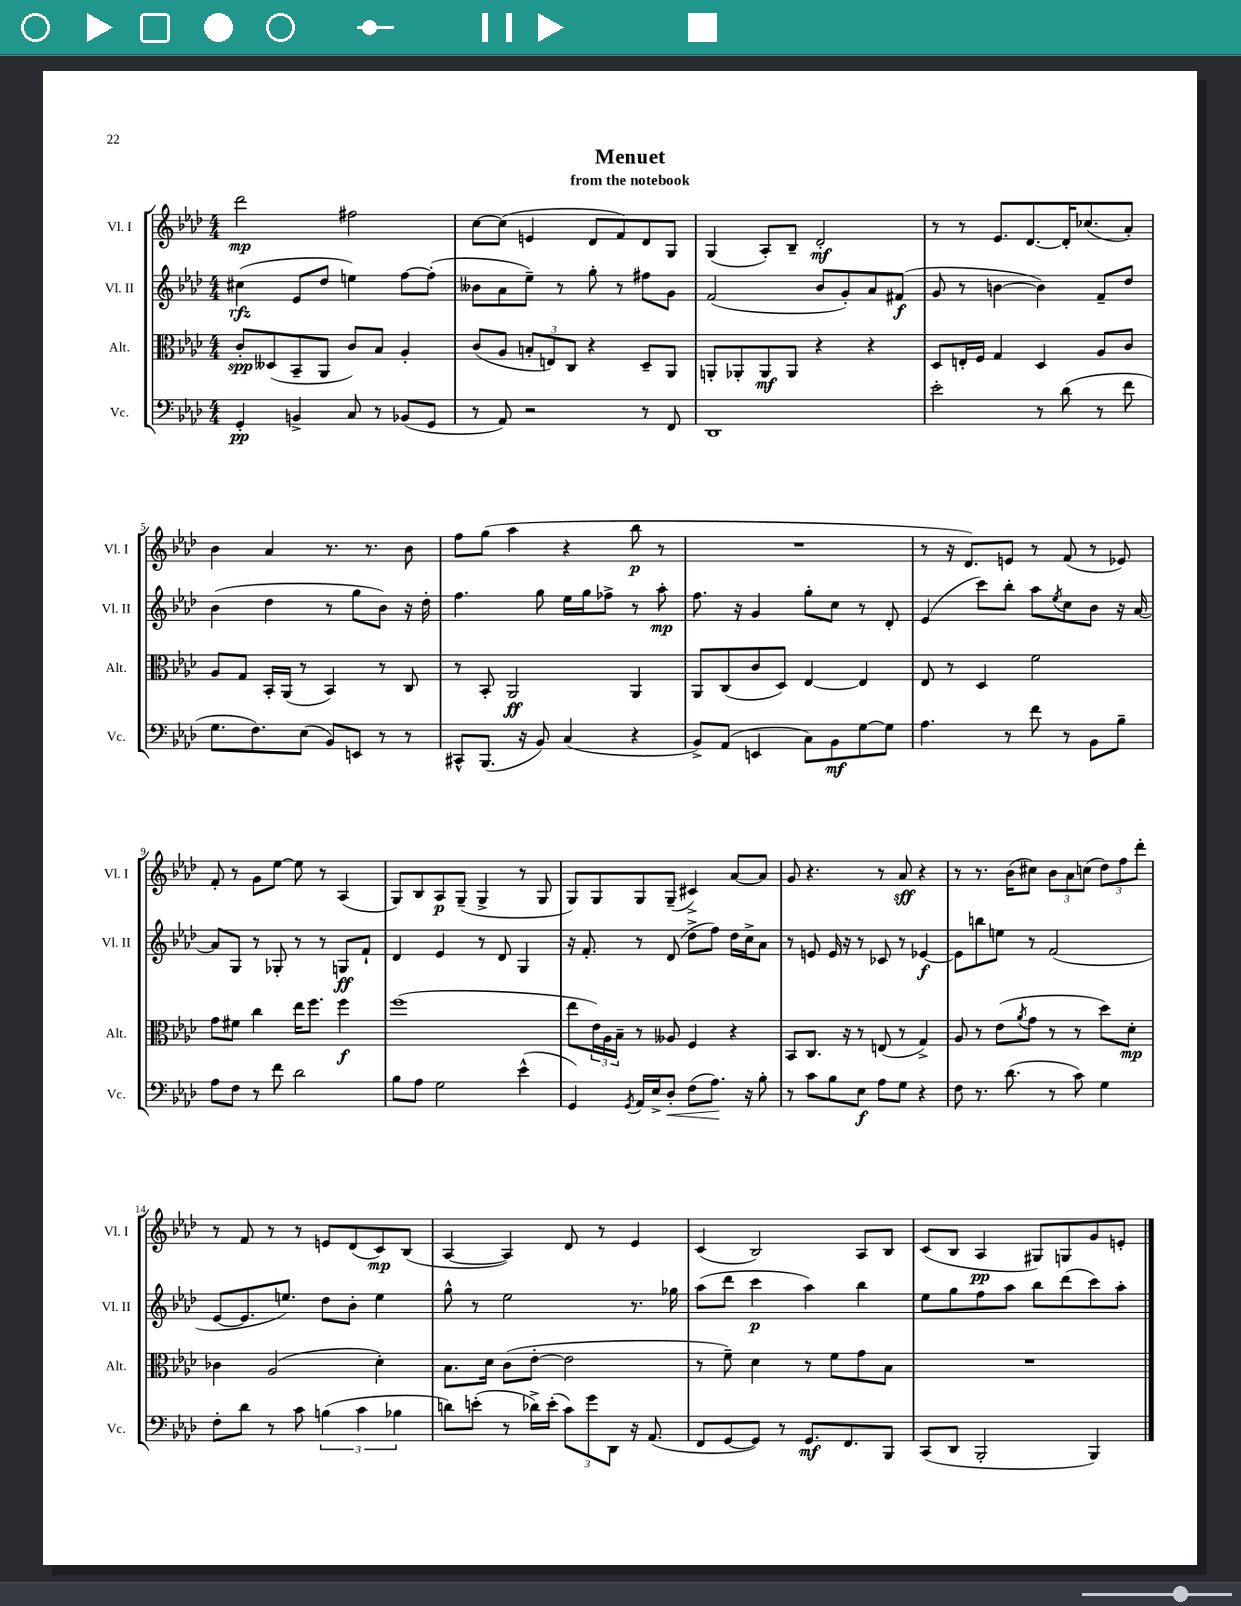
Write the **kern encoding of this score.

**kern	**kern	**kern	**kern
*staff4	*staff3	*staff2	*staff1
*clefF4	*clefC3	*clefG2	*clefG2
*k[b-e-a-d-]	*k[b-e-a-d-]	*k[b-e-a-d-]	*k[b-e-a-d-]
*M4/4	*M4/4	*M4/4	*M4/4
4GG'	8c'	(4cc#	2ddd-
.	(8D--	.	.
4BB^	8BB-~	8e-	.
.	8AA-	8dd-	.
8C	8c)	4ee)	2ff#
8r	8B-	.	.
(8BB-	4A-'	[8ff	.
8GG	.	(8ff']	.
=	=	=	=
8r	(8c	8b--	[8cc
8AA-)	8A-	8a-	(8cc]
2r	12B'	8ee-~)	4e
.	12E)	.	.
.	.	8r	.
.	12C	.	.
.	4r	8gg'	8d-
.	.	8r	8f)
8r	8D-~	8ff#	8d-
8FF	8AA-	8g	8G
=	=	=	=
1DD-	8AA'	(2f	(4G
.	8AA-'	.	.
.	8AA-	.	8A-')
.	8AA-	.	8B-~
.	4r	8b-	2d-'
.	.	8g')	.
.	4r	8a-	.
.	.	(8f#	.
=	=	=	=
2e-'	8D-	8g	8r
.	16E'	8r	8r
.	16F	.	.
.	4G	[4b	8.e-
.	.	.	[8.d-
8r	4D-	4b])	.
(8d-	.	.	16d-']
.	.	.	(8.cc-
8r	8A-	8f~	.
8f	8c	8dd-	8a-')
=	=	=	=
8.G	8A-	(4b-	4b-
.	8G	.	.
8.F)	.	.	.
.	16BB-'	4dd-	4a-
.	(16AA-	.	.
(8E-	8r	.	.
8BB-)	4BB-)	8r	8.r
8EE	.	8gg	.
.	.	.	8.r
8r	8r	8b-)	.
8r	8C	16r	8b-
.	.	16dd-'	.
=	=	=	=
8CC#^^	8r	4.ff	8ff
(8.BBB-	8BB-'	.	(8gg
.	2AA-	.	4aa-
16r	.	.	.
8BB-)	.	8gg	.
(4C	.	16ee-	4r
.	.	16gg	.
.	.	8ff-^	.
4r	4AA-	8r	8bb-
.	.	8aa-'	8r
=	=	=	=
8BB-^)	8AA-	8.ff	1r
(8AA-	(8C	.	.
.	.	16r	.
4EE	8c	4g	.
.	8D-)	.	.
8C)	[4E-	8gg'	.
8BB-	.	8cc	.
[8G	4E-]	8r	.
8G]	.	8d-'	.
=	=	=	=
4.A-	8E-	(4e-	8r
.	8r	.	16r
.	.	.	8.d-)
.	4D-	8ccc)	.
8r	.	8bb-'	8e
8f	2f	8aa-	8r
.	.	8qee-	.
8r	.	8cc	(8f
8BB-	.	8b-	8r
8B-~	.	16r	8e-)
.	.	[16a-	.
=	=	=	=
8A-	8g	8a-]	8f'
8F	8f#	8G	8r
8r	4cc	8r	8g
8f	.	8G-'	[8ee-
2d-	16ee-	8r	8ee-]
.	8.ff	.	.
.	.	8r	8r
.	4ff	8G	(4A-
.	.	8f`	.
=	=	=	=
8B-	(1ff	4d-	8G)
8A-	.	.	8B-
2G	.	4e-	8A-
.	.	.	(8G~
.	.	8r	4G^
.	.	8d-	.
(4e-^^	.	4G	8r
.	.	.	8G
=	=	=	=
4GG)	8ee-	16r	8G)
.	.	8.f'	.
.	24e-)	.	8G
.	24A-	.	.
.	24B-~	.	.
8qGG	.	.	.
16AA-	8r	8r	8G
16E-^	.	.	.
8D-'	8A--	(8d-	(8G~
(8F	4F	8dd-^	4c#^)
8.A-)	.	8ff)	.
.	4r	16dd-	[8a-
16r	.	16cc^	.
8B-'	.	8a-	8a-]
=	=	=	=
8r	8BB-	8r	8g
8c	8.C	8e	4.r
8B-	.	16e	.
.	16r	16r	.
8E-	8r	8r	.
8A-	(8E	8c-	8r
8G	8r	8r	8a-
4r	4G^)	[4e-	4r
=	=	=	=
8F	8A-	8e-]	8r
8.r	8r	8bb	8.r
.	(8e-	8ee	.
(8.d-	.	.	(16b-
.	8qa-	.	.
.	8g	8r	8cc#)
8r	8r	(2f	12b-
.	.	.	12a-
8c)	8r	.	.
.	.	.	(12cc
4G	8dd-)	.	12dd-)
.	.	.	12ff
.	8d-'	.	.
.	.	.	12ddd-'
=	=	=	=
8F'	4c-	[8e-	8r
8d-	.	8.e-]	8f
8r	(2A-	.	8r
.	.	8.ee)	.
8c	.	.	8r
(6B	.	8dd-	8e
.	.	8b-'	(8d-
6c	.	.	.
.	4d-')	4ee	8c)
6B-	.	.	.
.	.	.	(8B-
=	=	=	=
8d)	8.B-	8gg^^	[4A-
(8e'	.	8r	.
.	16d-	.	.
8r	(8c	2ee-	4A-])
16d-^)	[8e-'	.	.
(16e'	.	.	.
12c)	2e-]	.	8d-
12g	.	.	.
.	.	.	8r
12DD-	.	.	.
16r	.	8.r	4e-
(8.AA-	.	.	.
.	.	16gg-	.
=	=	=	=
8FF	8r	(8aa-	(4c
[8GG	8f~)	8ddd-	.
8GG])	4d-	4ccc	2B-)
8r	.	.	.
8.GG	8r	4aa-)	.
.	8f	.	.
8.FF	.	.	.
.	8g	4bb-	8A-
8BBB-	8B-	.	8B-
=	=	=	=
(8CC	1r	8ee-	(8c
8DD-	.	8gg	8B-
2BBB-'	.	8ff	4A-
.	.	8aa-	.
.	.	8bb-	8G#)
.	.	(8ddd-	8G
4BBB-)	.	8ccc)	8g
.	.	8aa-'	8e'
==	==	==	==
*-	*-	*-	*-
